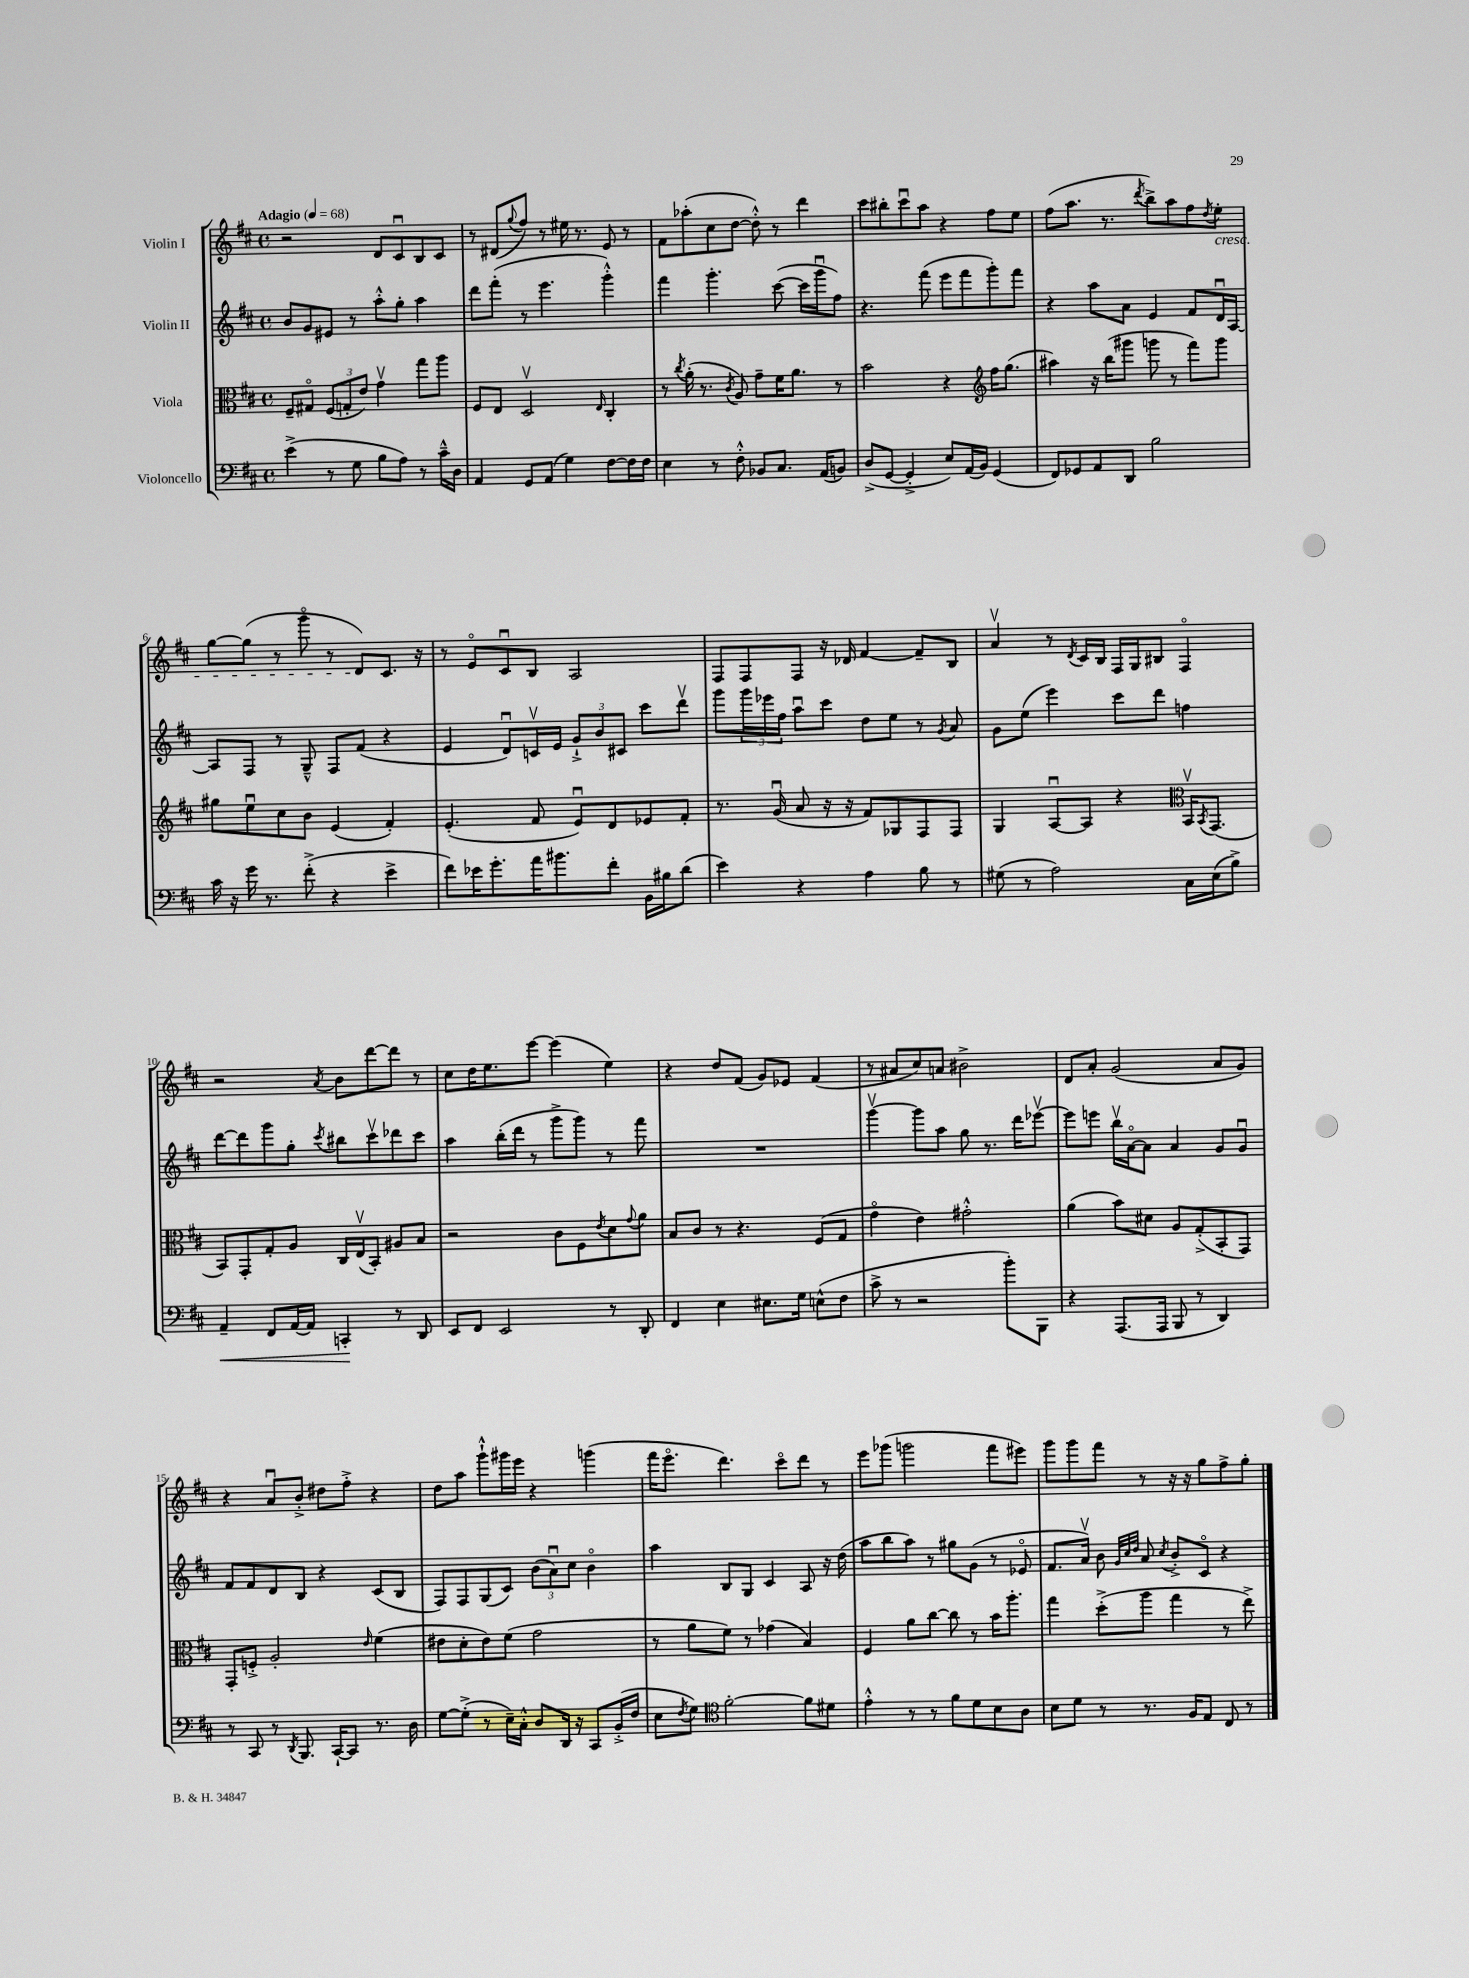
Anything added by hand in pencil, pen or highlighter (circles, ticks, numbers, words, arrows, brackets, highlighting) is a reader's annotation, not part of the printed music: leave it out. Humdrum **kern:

**kern	**kern	**kern	**kern
*staff4	*staff3	*staff2	*staff1
*clefF4	*clefC3	*clefG2	*clefG2
*k[f#c#]	*k[f#c#]	*k[f#c#]	*k[f#c#]
*M4/4	*M4/4	*M4/4	*M4/4
*met(c)	*met(c)	*met(c)	*met(c)
*MM68	*MM68	*MM68	*MM68
(4e^\	8F#~/L	8b/L	2r
.	8G#o/J	8g/	.
8r	(12F#/L	8e#/J	.
.	12G'/	.	.
8G\	.	8r	.
.	12e/J)	.	.
8B\L	4gv\	8aa'^^\L	8d/L
8A\J)	.	8gg'\J	8c#u/
8r	8gg\L	4aa\	8B/
16c#~^^\LL	8aa\J	.	8c#/J
16D\JJ	.	.	.
=	=	=	=
4AA/	8F#/L	8ddd\L	8r
.	8E/J	(8fff#'\J	(8d#/L
.	.	.	8qqgg/
8GG/L	2Dv/	8r	8ff#/J)
(8AA/J	.	4.eee\	8r
4G\)	.	.	16ee#\
.	.	.	8.r
.	16qqE/	.	.
[8F#\L	4C#'/	4ggg'^^\)	8e/
16F#\]L	.	.	8r
16F#\JJ	.	.	.
=	=	=	=
4E\	8r	4fff#\	8f#\L
.	8qcc#/	.	.
.	(16a'\	.	(8aa-'\
.	8.r	.	.
8r	.	4.ggg'\	8cc#\
.	8qc#/	.	.
8F#'^^\	8A/)	.	[8dd\J
8BB-/L	8g~\L	.	8dd'^^\])
8.C#/J	16f#\K	([8ccc#\	8r
.	8.a\J	.	.
.	.	16ccc#\]LL	4ddd\
(16AA/LK	.	16gggu\J	.
8BB/J)	8r	8ff#\J)	.
=	=	=	=
(8D^/L	2b\	4.r	8ccc#\L
[8GG/J	.	.	8bb#'\
4GG'^/]	.	.	8ccc#u\
.	.	(8fff#\	8aa\J
8E/L)	4r	8eee\L	4r
(16AA/L	.	8fff#\	.
16BB/JJ)	.	.	.
*	*clefG2	*	*
(4GG/	16ff#\LK	8ggg'\)	8ff#\L
.	(8.gg\J	.	.
.	.	8fff#\J	8ee\J
=	=	=	=
8FF#/L)	4aa#\)	4r	(8ff#\L
8GG-/	.	.	8.aa\J
8AA/	16r	8aa\L	.
.	(16bb\LK	.	8.r
8DD/J	8ggg#\J	8a\J	.
.	.	.	8qddd/
2B\	8ggg\	4e/	8bb^\L)
.	8r	.	8aa\
.	8fff#\L)	8f#/L	8ff#\
.	.	.	8qdd/
.	8ggg\J	16du/L	8ee'\J
.	.	[16A/JJ	.
=	=	=	=
16c#\	8gg#\L	8A/]L	[8gg\L
16r	.	.	.
16g\	8eeu\	8F#/J	(8gg\]J
8.r	.	.	.
.	8cc#\	8r	8r
(8f#'^\	8b\J	8G~^^/	8gggo\
4r	(4e/	8F#/L	8r
.	.	(8f#/J	8d/L)
4e^\	4f#'/)	4r	8.c#/J
.	.	.	16r
=	=	=	=
8f#\L)	(4.e'/	4e/	8r
16e-\K	.	.	8eo/L
8.g'\	.	.	.
.	.	8du/L)	8c#u/
16a\K	8f#/	16cv/L	8B/J
8.b#\	.	16e/JJ	.
.	8eu/L)	12g`^/L	2A/
.	.	12b/	.
8f#'\J	8d/	.	.
.	.	12c#/J	.
16BB\LL	8e-/	8ccc#\L	.
16B#\J	.	.	.
(8d\J	8f#'/J	8dddv\J	.
=	=	=	=
4e\)	8.r	8ggg\L	8F#/L
.	.	24ggg\L	8F#/
.	.	24eee-\	.
.	(16gu/	.	.
.	.	24ff#\JJ	.
4r	8a/	8aau\L	8F#/J
.	16r	8ccc#\J	16r
.	16r	.	16d-/
4A\	8f#/L)	8dd\L	[4f#/
.	8G-/	8ee\J	.
8B\	8F#/	8r	8f#~/]L
.	.	8qg/	.
8r	8F#/J	8a/	8B/J
=	=	=	=
(8G#\	4G/	8g\L	4av/
8r	.	(8ee\J	.
2A\)	[8Au/L	4eee\)	8r
.	.	.	8qd/
.	8A/]J	.	16c#/LL
.	.	.	16B/JJ
.	4r	8ccc#\L	16F#/LL
.	.	.	16G/J
.	.	8ddd\J	8B#/J
*	*clefC3	*	*
16C#\LL	16BBv/LK	4ff\	4F#o/
.	8qBB/	.	.
(16E\J	(8.GG/J	.	.
8B^\J)	.	.	.
=	=	=	=
4AA~/	8BB/L)	[8ddd\L	2r
.	8GG'/	8ddd\]	.
8FF#/L	8G'/	8ggg\	.
[16AA/L	8A/J	8gg'\J	.
16AA/]JJ	.	.	.
.	.	8qccc#/	8qa/
4CC'/	16C#/LL	8bb#\L	8b\L
.	(16Ev/J	.	.
.	8BB'/J)	8ccc#v\	[8ddd\
8r	8A#/L	8ddd-\	8ddd\]J
8DD/	8B/J	8ccc#\J	8r
=	=	=	=
8EE/L	2r	4aa\	8cc#\L
8FF#/J	.	.	16dd\K
.	.	.	8.ee\
2EE/	.	(16bb'\LL	.
.	.	16ddd\JJ	.
.	.	8r	[8eee\J
.	8c#\L	8ggg^\L	(4eee\]
.	8F#\	8ggg\J)	.
.	8qe/	.	.
8r	8d\	8r	4ee\)
.	8qqg/	.	.
8DD'/	8a\J	8fff#\	.
=	=	=	=
4FF#/	8B/L	1r	4r
.	8c#/J	.	.
4E\	8r	.	8dd/L
.	4.r	.	(8f#/J
8.E#\L	.	.	8g/L)
.	.	.	8e-/J
16G\Jk	.	.	.
(8E^^\L	(8F#/L	.	(4f#/
8F#\J	8G/J	.	.
=	=	=	=
8c#^\	4go\	[4gggv\	8r
8r	.	.	8a#/L
2r	4e\)	8ggg\]L	8cc#/)
.	.	8aa\J	8a/J
.	2g#'^^\	8gg\	2b#^\
.	.	8.r	.
8b'\L)	.	.	.
.	.	16ddd\LK	.
8BBB\J	.	[8eee-v\J	.
=	=	=	=
4r	(4a\	8eee-\]L	8d/L
.	.	8eee\J	8a'/J
(8.AAA/L	8b\L)	16bbv\LL	(2g/
.	.	[16ao\J	.
.	8d#\J	8a\]J	.
16AAA/Jk	.	.	.
8BBB/	8A/L	4a/	.
8r	(8G'^/	.	.
4DD/)	8BB'/	8g/L	8a/L
.	8GG/J)	8gu/J	8g/J)
=	=	=	=
8r	8GG'/L	8f#/L	4r
8CC#/	8F'^/J	8f#/	.
8r	2A'/	8d/	8au/L
8qDD/	.	.	.
8.BBB/	.	8B/J	8b'^/J
.	.	4r	8dd#\L
[16CC#`/LK	.	.	.
8CC#/]J	.	.	8ff#'^\J
.	16qqe/	.	.
8.r	(4f#\	(8c#/L	4r
.	.	8B/J	.
16D\	.	.	.
=	=	=	=
[8G\L	8e#\L	8F#/L)	8dd\L
(8G'^\]J	8d'\	8F#/	8aa\J
8r	8e#\)	(8G/	8ggg`^^\L
16E~\LL)	(8f#\J	8c#/J)	16ggg#\L
16C#'^^\JJ	.	.	16eee\JJ
8D/L	2g\	(12b\L	4r
.	.	12au\)	.
16DD/Jk	.	.	.
.	.	12cc#\J	.
16r	.	.	.
8CC#/L	.	4bo\	(4ggg\
(16BB'^/L	.	.	.
16F#/JJ	.	.	.
=	=	=	=
8E\L	8r	4aa\	16fff#\LK
.	.	.	8.eeeo\J
8qF#/	.	.	.
8G\J)	8a\L	.	.
*clefC4	*	*	*
[2f#'\	8f#\J)	8B/L	4.ddd\)
.	8r	8G/J	.
.	(4g-\	4c#/	.
.	.	.	8ccc#o\L
8f#\]L	4B/)	8A/	8ddd\J
8d#\J	.	16r	8r
.	.	(16dd\	.
=	=	=	=
4e'^^\	4F#/	8aa\L	8eee\L
.	.	8bb\	(8ggg-\J
8r	8a\L	8aa\J)	2ggg\
8r	[8cc#\J	8r	.
8f#\L	8cc#\]	8gg#\L	.
8d\	8r	(8g\J	.
8B\	16b\LK	8r	8fff#\L
.	8.aa'\J	.	.
8A\J	.	8e-o/	8eee#\J)
=	=	=	=
8B\L	4gg\	8.f#/L	8ggg\L
8d\J	.	.	8ggg\
.	.	16av/Jk)	.
8r	(8dd'^\L	8b\	8fff#\J
.	.	32qqg/LLL	.
.	.	32qqcc#/	.
.	.	32qqdd/JJJ	.
8.r	8aa\J	8a/	8r
.	.	8qcc#/	.
.	4gg\	8b'^/L	16r
16F#/LK	.	.	16r
8E/J	.	8c#o/J	8gg\L
8C#/	8r	4r	8ff#^\
8r	8ee^\)	.	8gg'\J
==	==	==	==
*-	*-	*-	*-
